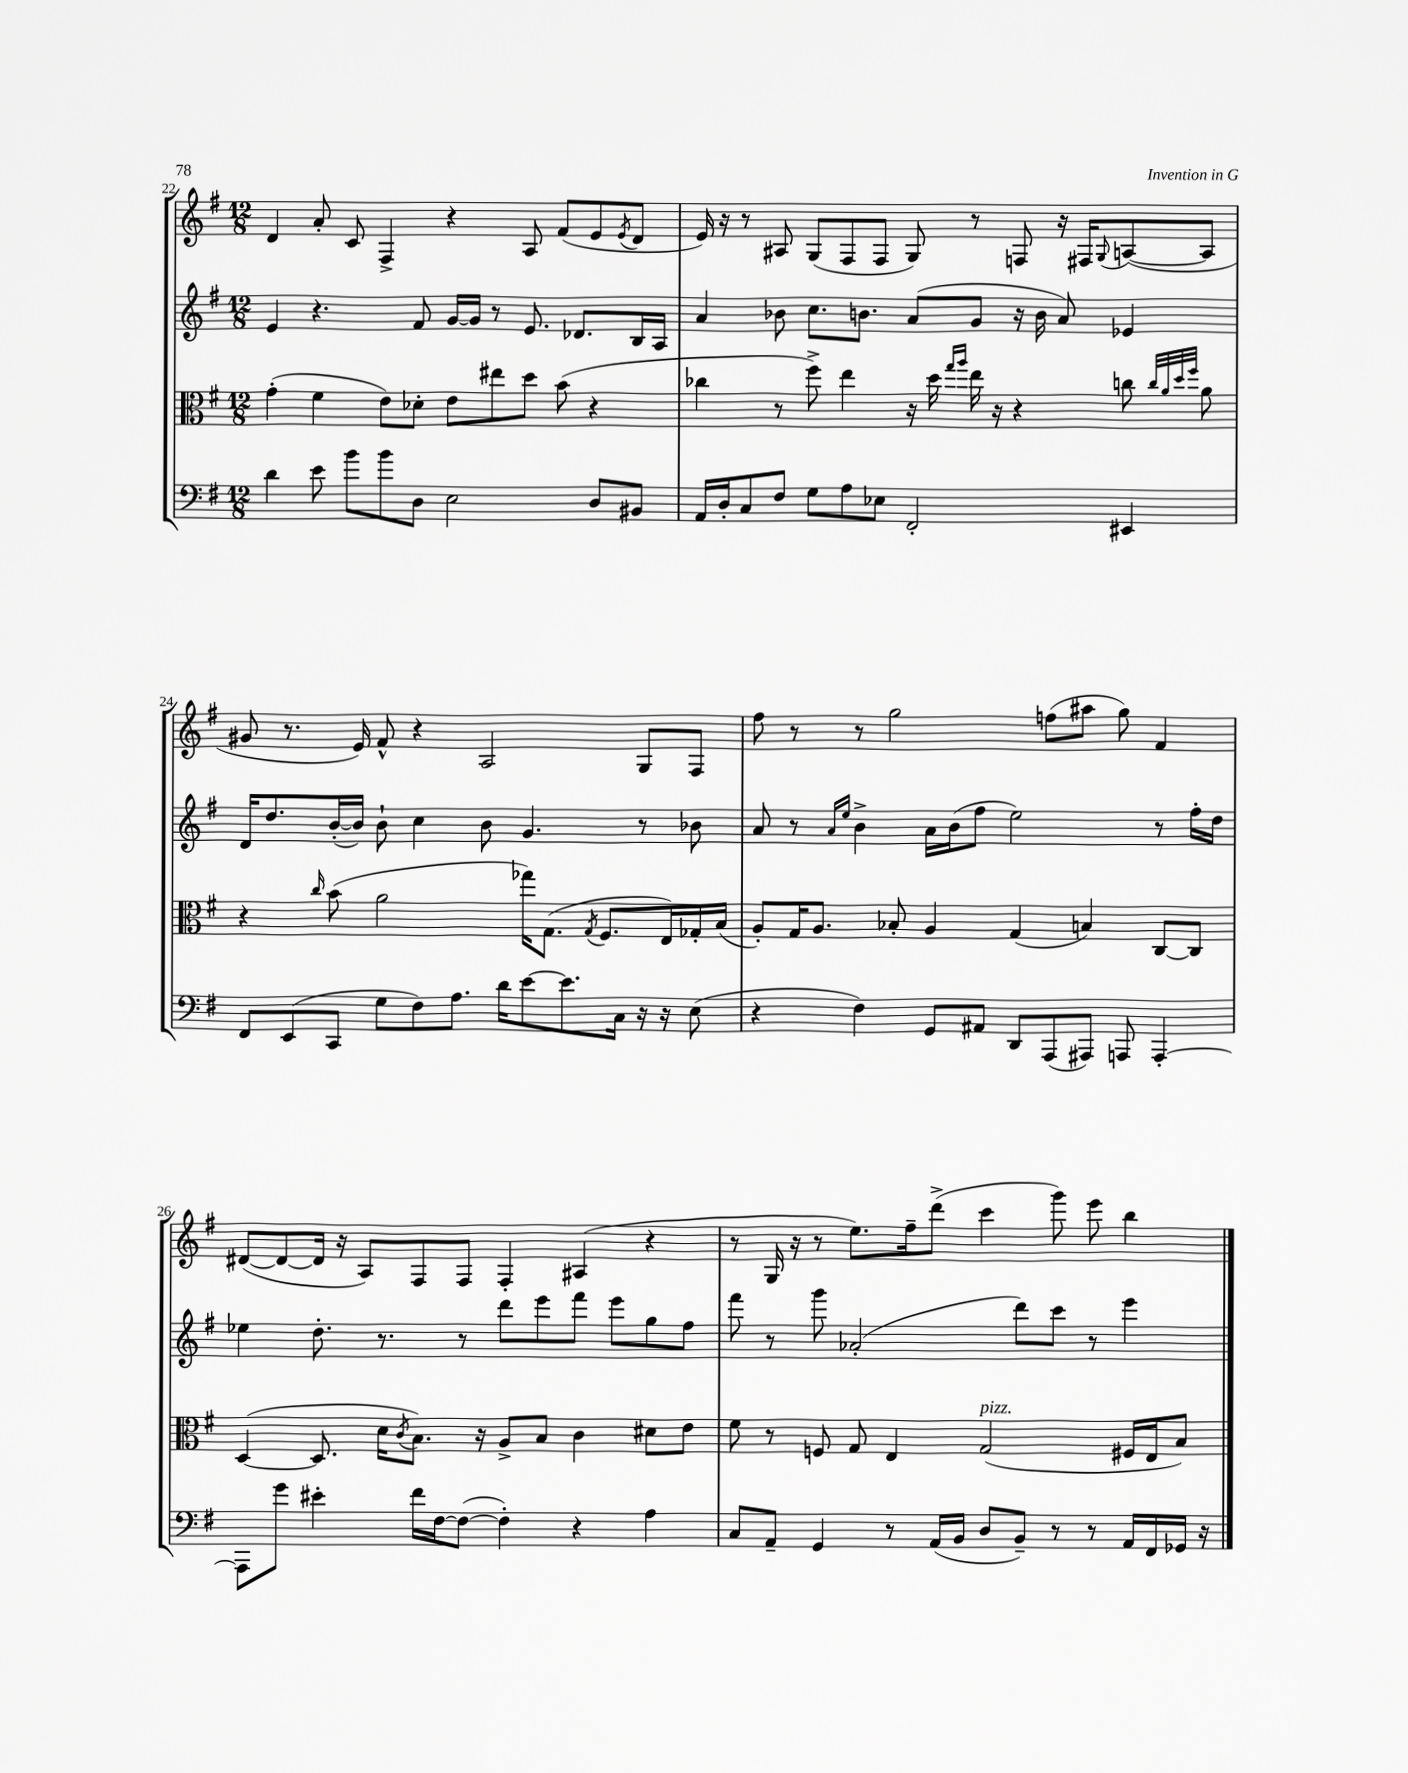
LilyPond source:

<<
\new StaffGroup <<
\new Staff = "s0" {
    \clef treble \key g \major \numericTimeSignature \time 12/8
    d'4 a'8-. c'8 fis4-> r4 a8 fis'8( e'8 \acciaccatura { e'8 } d'8 |
    e'16) r16 r8 ais8 g8( fis8 fis8 g8) r8 f8 r16 fis16 \appoggiatura { g8 } a8~( a8 |
    gis'8 r8. e'16) fis'8-^ r4 a2 g8 fis8 |
    fis''8 r8 r8 g''2 f''8( ais''8 g''8) fis'4 |
    dis'8~( dis'8~ dis'16 r16 a8) fis8 fis8 fis4-. ais4( r4 |
    r8 g16 r16 r8 e''8.) fis''16-- d'''8->( c'''4 g'''8) e'''8 b''4 \bar "|." |
}
\new Staff = "s1" {
    \clef treble \key g \major \numericTimeSignature \time 12/8
    e'4 r4. fis'8 g'16~ g'16 r8 e'8. des'8. b16 a16 |
    a'4 bes'8 c''8. b'8. a'8( g'8 r16 b'16 a'8) ees'4 |
    d'16 d''8. b'16~-.( b'16) b'8-! c''4 b'8 g'4. r8 bes'8 |
    a'8 r8 \grace { a'16 e''16 } b'4-> a'16 b'16( fis''8 e''2) r8 fis''16-. d''16 |
    ees''4 d''8.-. r8. r8 d'''8 e'''8 fis'''8 e'''8 g''8 fis''8 |
    fis'''8 r8 g'''8 aes'2-.( d'''8) c'''8 r8 e'''4 \bar "|." |
}
\new Staff = "s2" {
    \clef alto \key g \major \numericTimeSignature \time 12/8
    g'4-.( fis'4 e'8) des'8-. e'8 eis''8 d''8 b'8( r4 |
    ces''4 r8 fis''8->) e''4 r16 d''16 \grace { g''16 a''16 } e''16 r16 r4 c''8 \grace { c''32 a'32 d''32 fis''32 } a'8 |
    r4 \grace { c''16 } b'8( a'2 ges''16) g8.( \acciaccatura { g8 } fis8. e16) ges16-. b16( |
    a8-.) g16 a8. bes8-. a4 g4( b4) c8~ c8 |
    d4~( d8. d'16 \acciaccatura { c'8 } b8.) r16 a8-> b8 c'4 dis'8 e'8 |
    fis'8 r8 f8 g8 e4 g2^\markup { \italic "pizz." }( fis16 e16 b8) \bar "|." |
}
\new Staff = "s3" {
    \clef bass \key g \major \numericTimeSignature \time 12/8
    d'4 e'8 b'8 b'8 d8 e2 d8 bis,8 |
    a,16 d16-. c8 fis8 g8 a8 ees8 fis,2-. eis,4 |
    fis,8 e,8( c,8 g8 fis8) a8. d'16 e'8~ e'8. c16 r16 r16 e8( |
    r4 fis4) g,8 ais,8 d,8 a,,8( ais,,8) a,,8 a,,4~-. |
    a,,8 g'8 eis'4-. fis'16 fis16~ fis8~( fis4-.) r4 a4 |
    c8 a,8-- g,4 r8 a,16( b,16 d8 b,8--) r8 r8 a,16 fis,16 ges,16 r16 \bar "|." |
}
>>
>>
\layout { \context { \Score currentBarNumber = #22 } }
